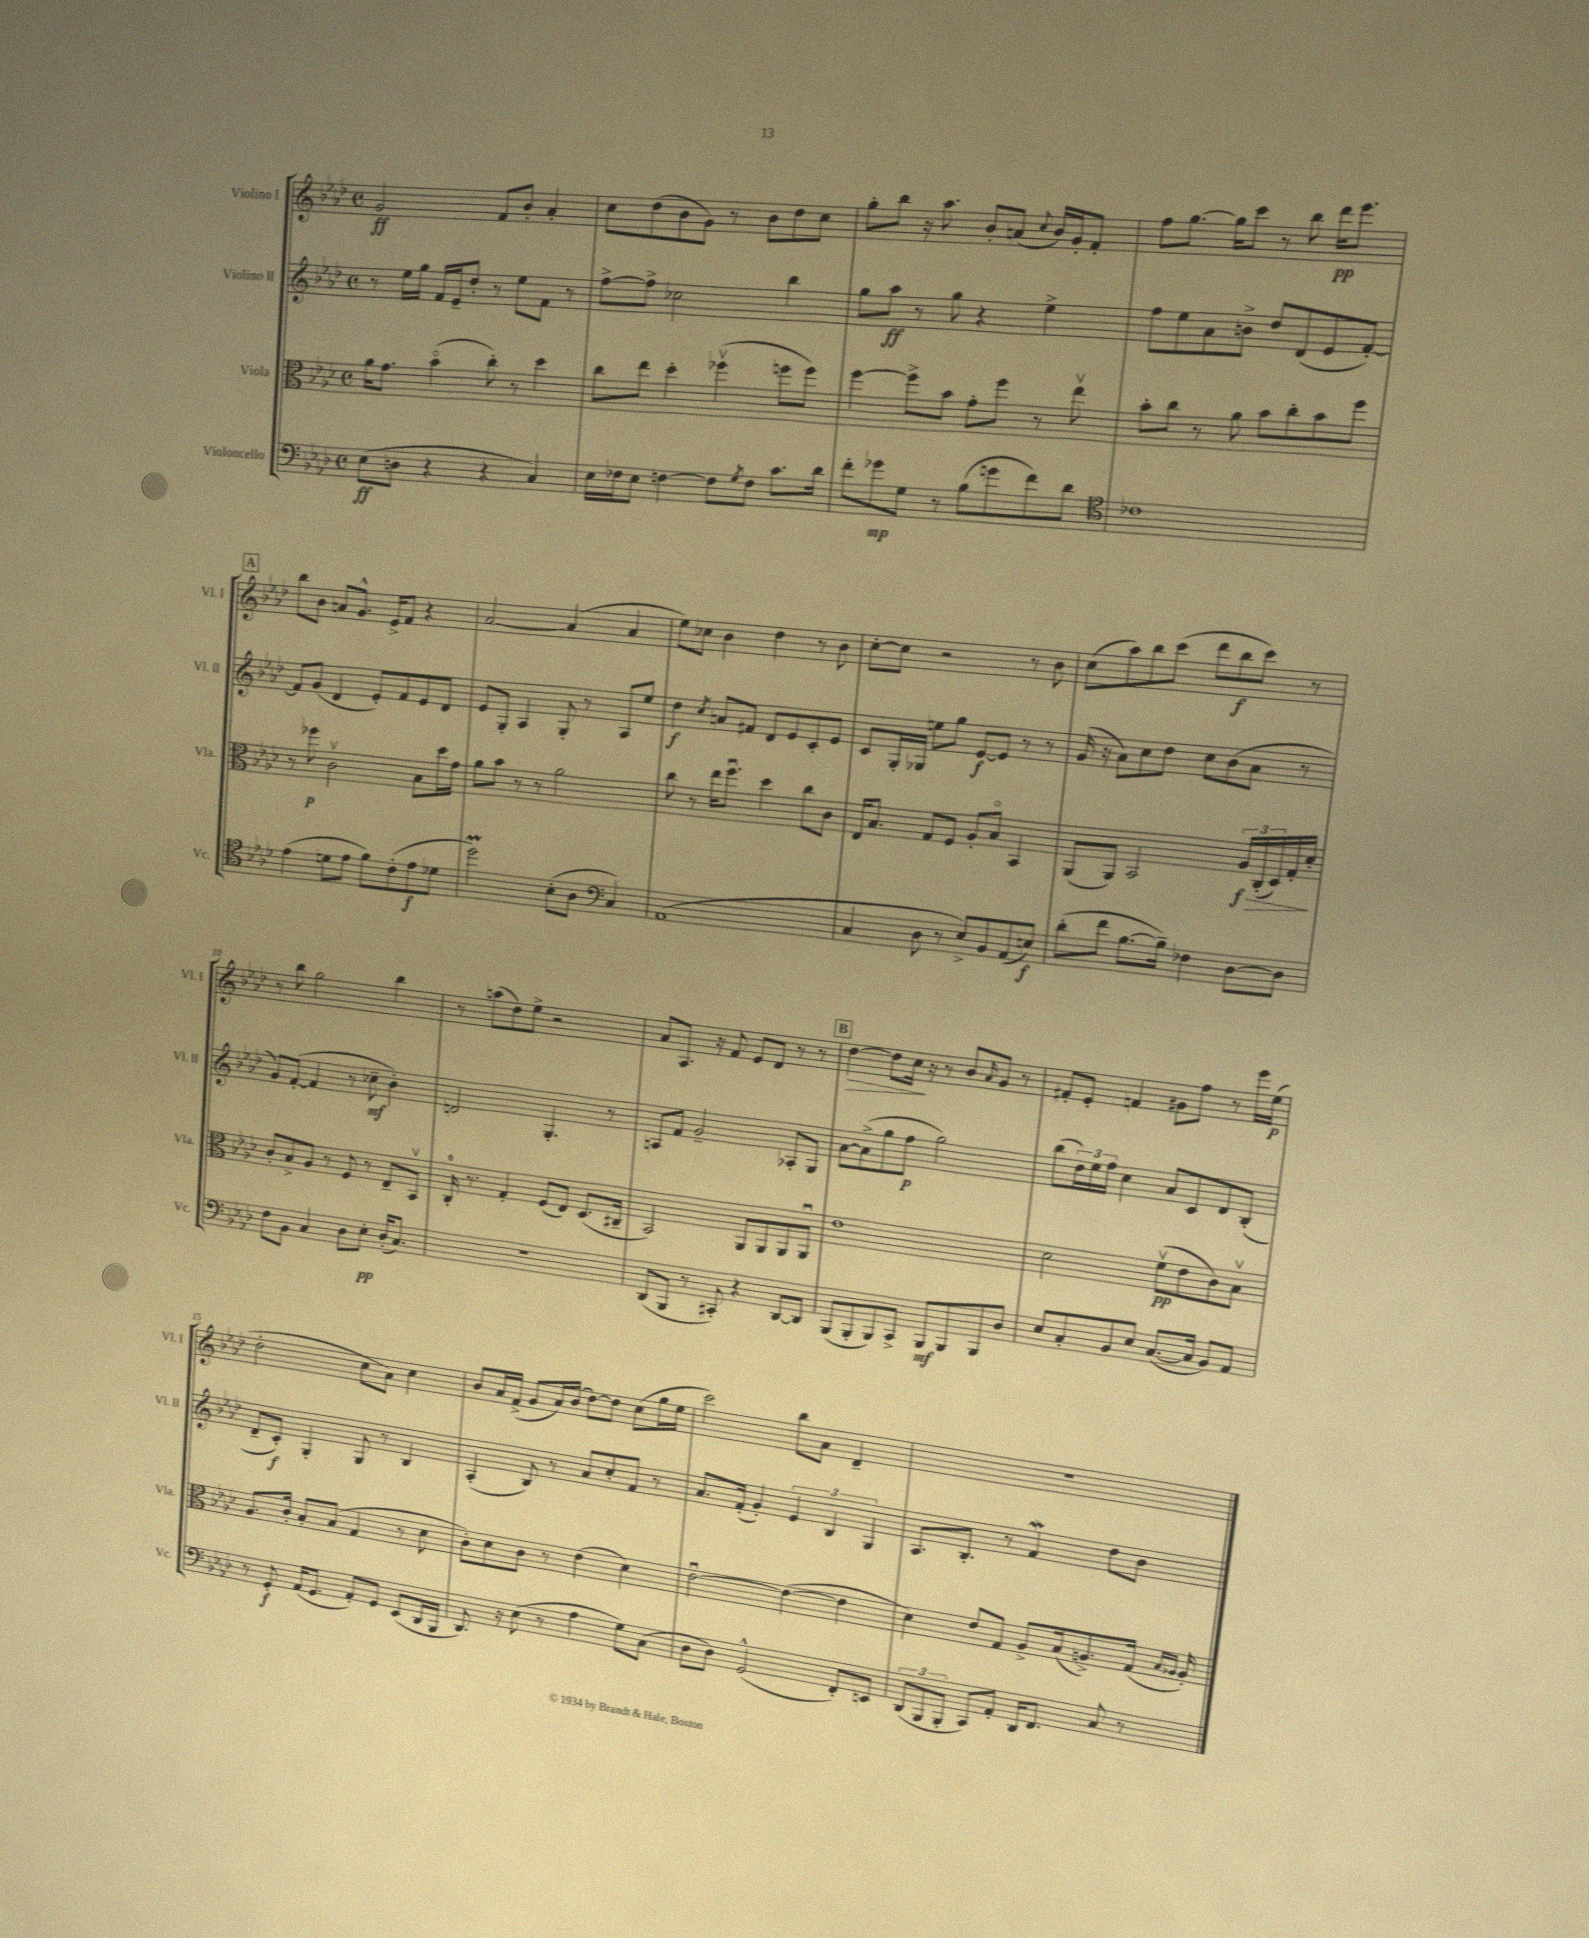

**kern	**dynam	**kern	**dynam	**kern	**dynam	**kern	**dynam
*part4	*part4	*part3	*part3	*part2	*part2	*part1	*part1
*staff4	*staff4	*staff3	*staff3	*staff2	*staff2	*staff1	*staff1
*I"Violoncello	*	*I"Viola	*	*I"Violino II	*	*I"Violino I	*
*I'Vc.	*	*I'Vla.	*	*I'Vl. II	*	*I'Vl. I	*
*clefF4	*	*clefC3	*	*clefG2	*	*clefG2	*
*k[b-e-a-d-]	*	*k[b-e-a-d-]	*	*k[b-e-a-d-]	*	*k[b-e-a-d-]	*
*M4/4	*	*M4/4	*	*M4/4	*	*M4/4	*
*met(c)	*	*met(c)	*	*met(c)	*	*met(c)	*
=1	=1	=1	=1	=1	=1	=1	=1
(8E-\L	ff	16a-\KL	.	8r	.	2g/	ff
.	.	8.g\J	.	.	.	.	.
8Dn\J	.	.	.	16ee-\LL	.	.	.
.	.	.	.	16gg\JJ	.	.	.
4r	.	(4b-\	.	16f/LL	.	.	.
.	.	.	.	16e-~/J	.	.	.
.	.	.	.	8dd-'/J	.	.	.
4r	.	8cc'\)	.	8r	.	8f/L	.
.	.	8r	.	8ee-\L	.	8b-'/J	.
4C/)	.	4dd-\	.	8f\J	.	4a-'/	.
.	.	.	.	8r	.	.	.
=2	=2	=2	=2	=2	=2	=2	=2
16E-\LL	.	8cc\L	.	[8ff^\L	.	8cc\L	.
16F-X\J	.	.	.	.	.	.	.
8E-\J	.	8ee-\J	.	8ff^\J]	.	(8dd-\	.
[4Fn\	.	4dd-'\	.	2cc-X\	.	8b-\	.
.	.	.	.	.	.	8g\J)	.
8F\L]	.	(4ff-Xv\	.	.	.	8r	.
8qG/	.	.	.	.	.	.	.
8F\J	.	.	.	.	.	8b-\L	.
8.c\L	.	8ffn\L	.	4bb-\	.	8dd-\	.
.	.	8ff\J)	.	.	.	8cc\J	.
16d-\Jk	.	.	.	.	.	.	.
=3	=3	=3	=3	=3	=3	=3	=3
8f'\L	.	[4ff\	.	8gg\L	.	8gg'\L	.
8g-X\	mp	.	.	8aa-\J	ff	8bb-\J	.
8G\J	.	8ff^\L]	.	8r	.	16r	.
.	.	.	.	.	.	8.aa-\	.
8r	.	8b-\J	.	8gg\	.	.	.
(8B-\L	.	8g'\L	.	4r	.	8b-'/L	.
8gn\	.	8ff\J	.	.	.	(8an/J	.
.	.	.	.	.	.	8qqcc/	.
8f\)	.	8r	.	4ee-^\	.	16b-/LL)	.
.	.	.	.	.	.	16g'/J	.
8d-\J	.	8ee-v\	.	.	.	8f'/J	.
=4	=4	=4	=4	=4	=4	=4	=4
*clefC4	*	*	*	*	*	*	*
1c-X	.	8b-'\L	.	8ff\L	.	8ff\L	.
.	.	8cc\J	.	8ee-\	.	[8.gg\J	.
.	.	8r	.	8a-\	.	.	.
.	.	.	.	.	.	16gg\KL]	.
.	.	8a-\	.	8bn^\J	.	8ccc\J	.
.	.	8b-\L	.	8dd-/L	.	8r	.
.	.	8cc'\	.	(8d-/	.	8bb-\	.
.	.	8b-\	.	8e-/	.	16ddd-\KL	pp
.	.	.	.	.	.	8.eee-\J	.
.	.	8ff\J	.	[8f'/J)	.	.	.
!!LO:LB:g=z
!!LO:REH:place=s1:t=A
=5	=5	=5	=5	=5	=5	=5	=5
(4e-\	.	8r	.	8f/L]	.	8bb-\L	.
.	.	8ff-X\	p	(8g/J	.	8b-\J	.
8dn\L	.	2cv\	.	4d-/	.	8an/L	.
8e-\J	.	.	.	.	.	8.g^^/J	.
8f\L)	.	.	.	8e-'/L)	.	.	.
.	.	.	.	.	.	16e-^/KL	.
(8c'\	.	.	.	8f/	.	8f/J	.
8e-\	f	8B-\L	.	8e-/	.	4r	.
8d-X\J	.	16dd-\L	.	8d-/J	.	.	.
.	.	16g\JJ	.	.	.	.	.
=6	=6	=6	=6	=6	=6	=6	=6
2dd-M\)	.	8a-\L	.	8e-/L	.	[2a-/	.
.	.	8b-\J	.	8G'/J	.	.	.
.	.	8r	.	4A-/	.	.	.
.	.	8r	.	.	.	.	.
(8B-'\L	.	2a-\	.	8G'/	.	(4a-/]	.
8A-\J	.	.	.	8r	.	.	.
*clefF4	*	*	*	*	*	*	*
4C/)	.	.	.	8A-/L	.	4a-/	.
.	.	.	.	8ee-/J	.	.	.
=7	=7	=7	=7	=7	=7	=7	=7
(1AA-	.	8cc\	.	4dd-\	f	8ee-\L)	.
.	.	8r	.	.	.	8cc-X\J	.
.	.	.	.	8qcc/	.	.	.
.	.	16ee-\KL	.	8an/L	.	4b-\	.
.	.	8.ffu\J	.	.	.	.	.
.	.	.	.	8f#X/J	.	.	.
.	.	4dd-\	.	8d-/L	.	4dd-\	.
.	.	.	.	8e-/	.	.	.
.	.	8cc\L	.	8c'/	.	8r	.
.	.	8c\J	.	8e-/J	.	8b-\	.
=8	=8	=8	=8	=8	=8	=8	=8
4C/	.	16E-/KL	.	8c/L	.	[8cc'\L	.
.	.	8.B-/J	.	.	.	.	.
.	.	.	.	16G'/L	.	8cc\J]	.
.	.	.	.	16G-X/JJ	.	.	.
8D-\	.	8G/L	.	8een\L	.	2r	.
8r	.	8F/J	.	8gg\J	.	.	.
8E-^/L)	.	8A-'/L	.	[8e-/L	f	.	.
8BB-/	.	8B-/J	.	8e-/J]	.	.	.
(8AA-/	.	4BB-/	.	8r	.	8r	.
8En/J)	f	.	.	8r	.	8b-\	.
=9	=9	=9	=9	=9	=9	=9	=9
(8d-'\L	.	(8AA-/L	.	(16g/	.	(8cc\L	.
.	.	.	.	16r	.	.	.
8f\J	.	8AA-/J)	.	8a-\L)	.	8aa-\)	.
[8.B-\L	.	2BB-/	.	8cc\	.	8bb-\	.
.	.	.	.	8dd-\J	.	(8ccc\J	.
16B-~\Jk])	.	.	.	.	.	.	.
4F-X\	.	.	.	8cc\L	.	8ddd-\L	.
.	.	.	.	(8b-\	.	8bb-\	f
!	!	!	!LO:HP:b	!	!	!	!
[8D-\L	.	24A-/LL	> f	8a-\J	.	8ccc\J)	.
.	.	(24C'/	.	.	.	.	.
.	.	24D-/)	.	.	.	.	.
8D-\J]	.	16G'/	.	8r	.	8r	.
.	.	16d-'/JJ	.	.	.	.	.
.	.	.	]	.	.	.	.
!!LO:LB:g=z
=10	=10	=10	=10	=10	=10	=10	=10
8F\L	.	8c'/L	.	8g/L)	.	8r	.
8BB-\J	.	8B-^/	.	([8f'/J	.	8bb-\	.
4C/	.	8A-/J	.	4f/]	.	2gg\	.
.	.	8r	.	.	.	.	.
8D-\L	.	8F/	.	8r	.	.	.
8E-'\J	pp	8r	.	8cc-X~\	mf	.	.
(16D-'/KL	.	8E-~/L	.	4b-'\)	.	4bb-\	.
8.C/J)	.	.	.	.	.	.	.
.	.	8BB-v/J	.	.	.	.	.
=11	=11	=11	=11	=11	=11	=11	=11
1r	.	16C'/	.	2dn/	.	8r	.
.	.	8.r	.	.	.	.	.
.	.	.	.	.	.	(8aan\L	.
.	.	4G'/	.	.	.	8dd-\)	.
.	.	.	.	.	.	8ee-^\J	.
.	.	(8F/L	.	4.G'/	.	2r	.
.	.	8E-/J)	.	.	.	.	.
.	.	(8.D-/L	.	.	.	.	.
.	.	.	.	8r	.	.	.
.	.	16C#X~/Jk	.	.	.	.	.
=12	=12	=12	=12	=12	=12	=12	=12
(8DD-/L	.	2BB-/)	.	8An/L	.	8a-/L	.
8BBB-/J	.	.	.	8f/J	.	8.A-/J	.
8r	.	.	.	2g~/	.	.	.
.	.	.	.	.	.	16r	.
8CC#X'/)	.	.	.	.	.	8f/	.
4r	.	8AA-/L	.	.	.	8e-/L	.
.	.	8AA-/	.	.	.	8d-/J	.
[8DD-/L	.	8AA-/	.	8A-X'/L	.	8r	.
8DD-/J]	.	8AA-u/J	.	8G/J	.	8r	.
!!LO:REH:place=s1:t=B
=13	=13	=13	=13	=13	=13	=13	=13
!	!	!	!	!	!	!	!LO:HP:b
(8BBB-/L	.	1e-	.	[8a-\L	.	[4dd-\	>
8BBB-'/	.	.	.	(8a-^\]	.	.	.
8BBB-/)	.	.	.	8gg\	.	8dd-\L]	.
8CC^/J	.	.	.	8ff\J	p	16cc\Jk	.
.	.	.	.	.	.	16r	]
8BBB-/L	mf	.	.	2gg\)	.	8r	.
8BBB-/	.	.	.	.	.	8b-/L	.
.	.	.	.	.	.	16qqa-/	.
8BBB-/	.	.	.	.	.	8g/J	.
8D-/J	.	.	.	.	.	8r	.
=14	=14	=14	=14	=14	=14	=14	=14
8E-/L	.	2d-\	.	(8bb-\L	.	8f#X'/L	.
8C'/	.	.	.	24dd-\L)	.	8e-'/J	.
.	.	.	.	24ee-\	.	.	.
.	.	.	.	24ff\JJ	.	.	.
8BB-/	.	.	.	4cc\	.	4fn/	.
8E-/J	.	.	.	.	.	.	.
([8.C/L	.	(8fv\L	pp	8a-/L	.	8g#X\L	.
.	.	8e-\	.	8c/	.	8ff\J	.
16C/Jk]	.	.	.	.	.	.	.
8BB-/L)	.	8c\)	.	8d-/	.	8r	.
8AA-/J	.	8B-v\J	.	(8B-'/J	.	16eee-\LL	.
.	.	.	.	.	.	(16ee-\JJ	p
!!LO:LB:g=z
=15	=15	=15	=15	=15	=15	=15	=15
8r	.	8.A-/L	.	8d-~/L	.	2dd-'\	.
8GG'/	f	.	.	8c'/J)	f	.	.
.	.	16c'/Jk	.	.	.	.	.
(16AA-/KL	.	8B-'/L	.	4G'/	.	.	.
8.GG/J	.	.	.	.	.	.	.
.	.	(8B-/J	.	.	.	.	.
8AA-'/L)	.	4G/	.	8G/	.	8cc\L	.
8GG/J	.	.	.	8r	.	8a-\J)	.
(8EE-/L	.	8r	.	4B-/	.	4cc\	.
16DD-/L	.	8d-\	.	.	.	.	.
16BBB-/JJ	.	.	.	.	.	.	.
=16	=16	=16	=16	=16	=16	=16	=16
8.DD-/)	.	8c'\L)	.	(4A-'/	.	8b-/L	.
.	.	8d-\	.	.	.	16a-/L	.
16r	.	.	.	.	.	(16f^/JJ	.
(8E-\	.	8c\J	.	8B-/)	.	8g/L	.
8r	.	8r	.	8r	.	16a-/L)	.
.	.	.	.	.	.	(16b-/JJ	.
4A-\	.	(4e-\	.	8a-/L	.	[8dd-\L)	.
.	.	.	.	8cc'/	.	8dd-\J]	.
8G\L)	.	4d-\)	.	8f/J	.	(8cc\L	.
(8C\J	.	.	.	8r	.	16gg\L	.
.	.	.	.	.	.	16ee-\JJ	.
=17	=17	=17	=17	=17	=17	=17	=17
8D-\L	.	[2e-u\	.	8.a-/L	.	2ccc\)	.
8D-\J)	.	.	.	.	.	.	.
.	.	.	.	(16f'/Jk	.	.	.
(2GG^^/	.	.	.	4g'/)	.	.	.
.	.	(4e-\_	.	6e-/	.	8bb-\L	.
.	.	.	.	.	.	8a-\J	.
.	.	.	.	6B-/	.	.	.
8FF'/L)	.	4e-\]	.	.	.	4d-~/	.
.	.	.	.	6G/	.	.	.
8EEn/J	.	.	.	.	.	.	.
=18	=18	=18	=18	=18	=18	=18	=18
(12DD-/L	.	4d-\)	.	8.A-/L	.	1r	.
12BBB-/	.	.	.	.	.	.	.
12BBB-'/J	.	.	.	.	.	.	.
.	.	.	.	8.B-'/J	.	.	.
8CC/L)	.	8e-/L	.	.	.	.	.
8AA-'/J	.	8G/J	.	8r	.	.	.
16DD-/KL	.	8A-^/L	.	4fW/	.	.	.
8.FF/J	.	.	.	.	.	.	.
.	.	(16B-/k	.	.	.	.	.
.	.	8.An^/)	.	.	.	.	.
8C/	.	.	.	8dd-\L	.	.	.
8r	.	(16G/Jk	.	8b-\J	.	.	.
.	.	16qqB-/LL	.	.	.	.	.
.	.	16qqA-X/JJ	.	.	.	.	.
.	.	16A-'/)	.	.	.	.	.
==	==	==	==	==	==	==	==
*-	*-	*-	*-	*-	*-	*-	*-
